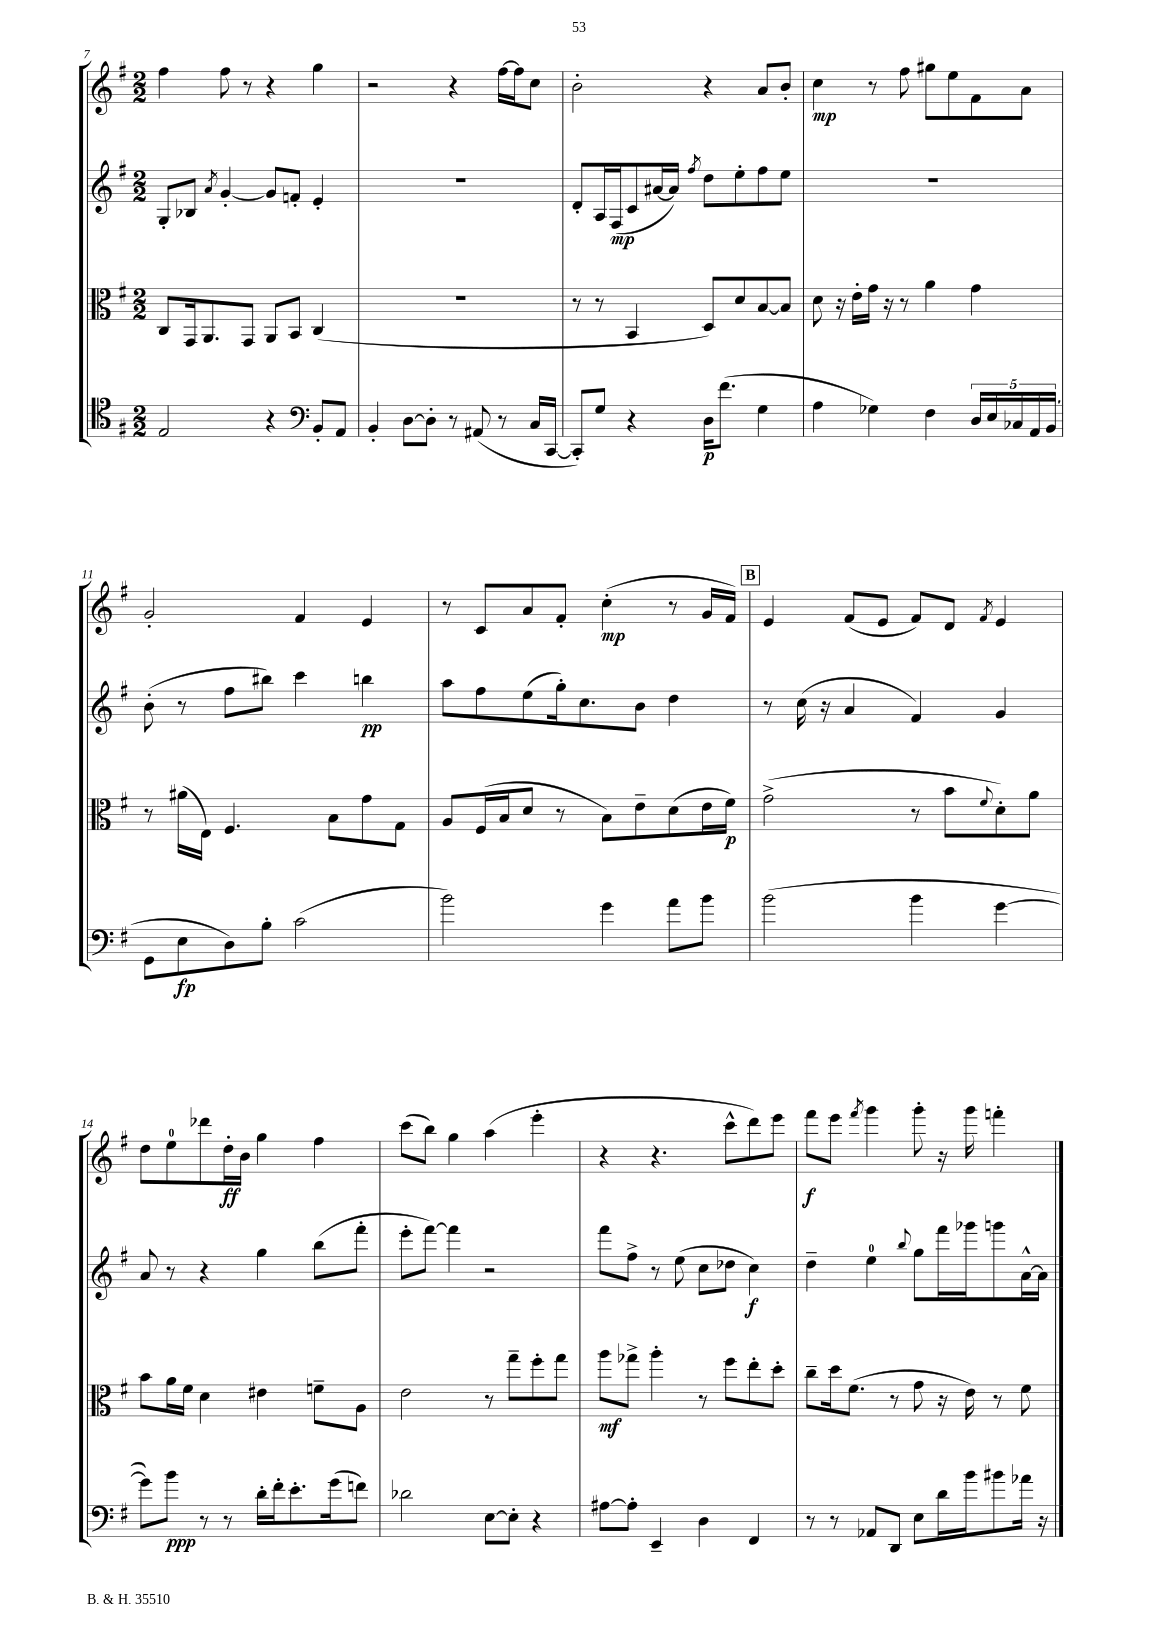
<<
\new StaffGroup <<
\new Staff = "s0" {
    \clef treble \key g \major \numericTimeSignature \time 2/2
    fis''4 fis''8 r8 r4 g''4 |
    r2 r4 fis''16~ fis''16 c''8 |
    b'2-. r4 a'8 b'8-. |
    c''4\mp r8 fis''8 gis''8 e''8 fis'8 a'8 |
    g'2-. fis'4 e'4 |
    r8 c'8 a'8 fis'8-. c''4-.\mp( r8 g'16 fis'16) |
    \mark \markup { \box "B" } e'4 fis'8( e'8 fis'8) d'8 \acciaccatura { fis'8 } e'4 |
    d''8 e''8-0 des'''8 d''16-.\ff b'16 g''4 fis''4 |
    c'''8( b''8) g''4 a''4( e'''4-. |
    r4 r4. c'''8-^ d'''8) e'''8 |
    fis'''8\f e'''8 \acciaccatura { fis'''8 } g'''4 g'''8-. r16 g'''16 f'''4-. \bar "|." |
}
\new Staff = "s1" {
    \clef treble \key g \major \numericTimeSignature \time 2/2
    g8-. bes8 \acciaccatura { a'8 } g'4~-. g'8 f'8-. e'4-. |
    R1 |
    d'8-. a16 fis16\mp( c'8 ais'16~ ais'16) \acciaccatura { fis''8 } d''8 e''8-. fis''8 e''8 |
    R1 |
    b'8-.( r8 fis''8 bis''8) c'''4 b''4\pp |
    a''8 fis''8 e''8( g''16-.) c''8. b'8 d''4 |
    \mark \markup { \box "B" } r8 c''16( r16 a'4 fis'4) g'4 |
    a'8 r8 r4 g''4 b''8( fis'''8-. |
    e'''8-. fis'''8~) fis'''4 r2 |
    fis'''8 fis''8-> r8 e''8( c''8 des''8 c''4\f) |
    d''4-- e''4-0 \appoggiatura { b''8 } g''8 fis'''16 ges'''16 g'''8 a'16~-^ a'16 \bar "|." |
}
\new Staff = "s2" {
    \clef alto \key g \major \numericTimeSignature \time 2/2
    c8 g,16 a,8. g,8 a,8 b,8 c4( |
    R1 |
    r8 r8 b,4 d8) d'8 b8~ b8 |
    d'8 r16 e'16-. g'16 r16 r8 a'4 g'4 |
    r8 ais'16( e16) fis4. b8 g'8 g8 |
    a8 fis16( b16 d'8 r8 b8) e'8-- d'8( e'16 fis'16\p) |
    \mark \markup { \box "B" } g'2->( r8 b'8 \appoggiatura { fis'8 } d'8-.) a'8 |
    b'8 a'16 fis'16 d'4 eis'4 f'8-- a8 |
    e'2 r8 g''8-- fis''8-. g''8 |
    a''8\mf ges''8-> a''4-. r8 fis''8 e''8-. d''8-. |
    c''8-- d''16 fis'8.( r8 g'8 r16 e'16) r8 fis'8 \bar "|." |
}
\new Staff = "s3" {
    \clef tenor \key g \major \numericTimeSignature \time 2/2
    e2 r4 \clef bass b,8-. a,8 |
    b,4-. d8~ d8-. r8 ais,8( r8 c16 c,16~ |
    c,8-.) g8 r4 d16\p fis'8.( g4 |
    a4 ges4) fis4 \tuplet 5/4 { d16 e16 ces16 a,16 b,16( } |
    g,8 e8\fp d8) b8-. c'2( |
    b'2) g'4 a'8 b'8 |
    \mark \markup { \box "B" } b'2( b'4 g'4~ |
    g'8) b'8\ppp r8 r8 d'16-. fis'16-. e'8.-. g'16( f'8) |
    des'2 e8~ e8-. r4 |
    ais8~ ais8-. e,4-- d4 fis,4 |
    r8 r8 aes,8 d,8 e8 d'16 b'16 bis'8 aes'16 r16 \bar "|." |
}
>>
>>
\layout { \context { \Score currentBarNumber = #7 } }
